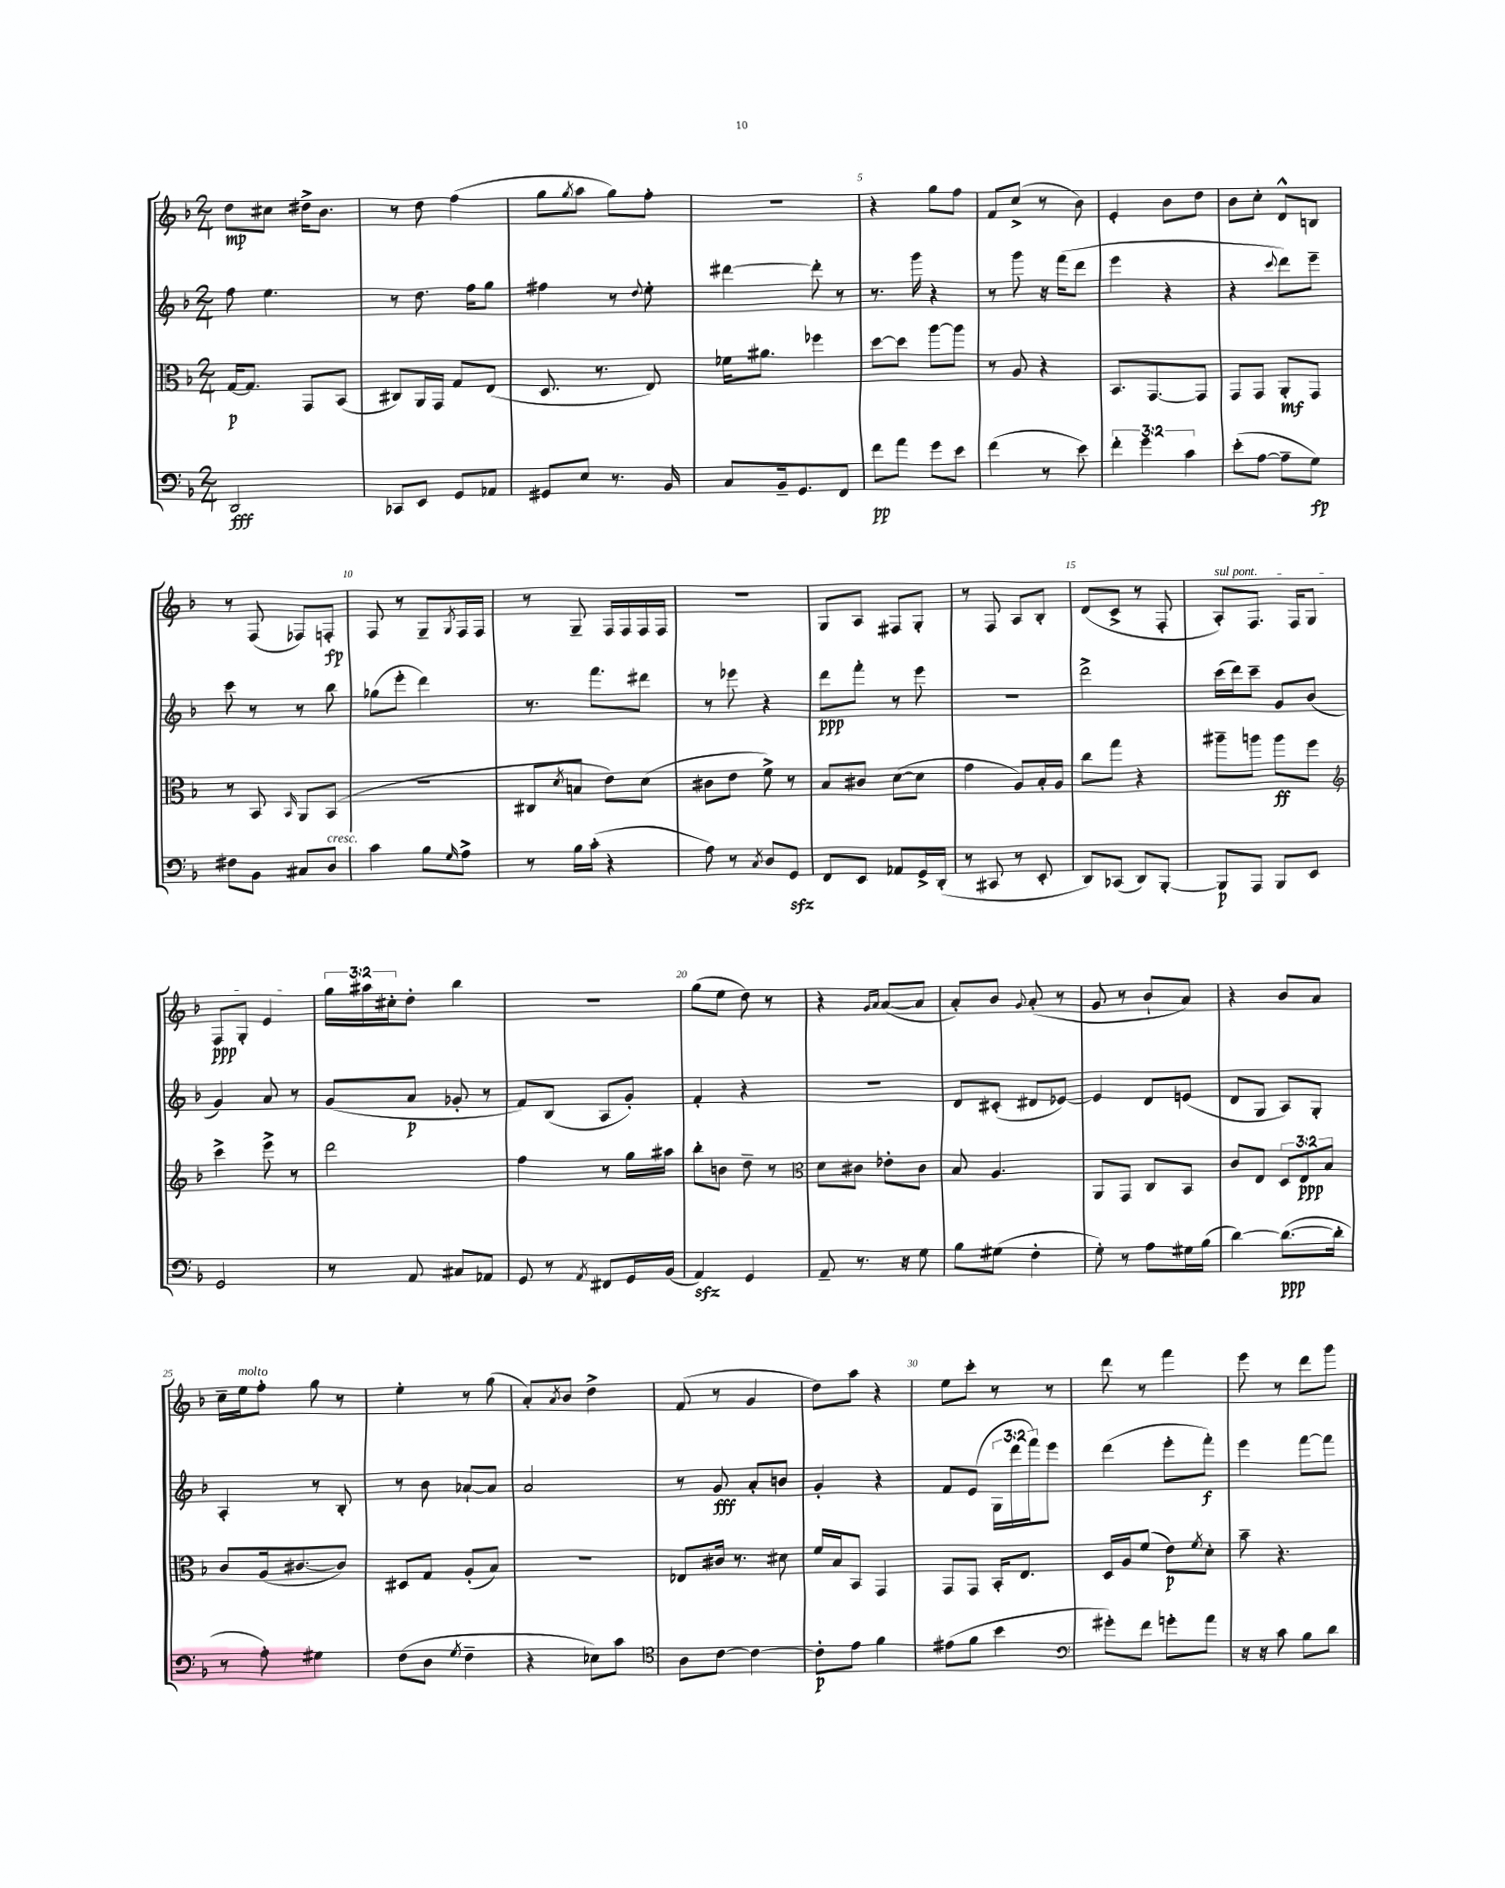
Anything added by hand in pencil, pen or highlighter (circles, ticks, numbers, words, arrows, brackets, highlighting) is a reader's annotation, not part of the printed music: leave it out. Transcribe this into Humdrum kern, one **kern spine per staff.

**kern	**kern	**kern	**kern
*staff4	*staff3	*staff2	*staff1
*clefF4	*clefC3	*clefG2	*clefG2
*k[b-]	*k[b-]	*k[b-]	*k[b-]
*M2/4	*M2/4	*M2/4	*M2/4
2DD	[16G	8ff	8dd
.	8.G]	.	.
.	.	4.ee	8cc#
.	8GG	.	16dd#^
.	.	.	8.b-
.	(8BB-	.	.
=	=	=	=
8CC-	8C#)	8r	8r
8EE	16AA	8.dd	8dd
.	16GG	.	.
8GG	8G	.	(4ff
.	.	16ff	.
8AA-	(8E	8gg	.
=	=	=	=
8GG#	8.D	4ff#	8gg
.	.	.	8qgg
8E	.	.	8aa
.	8.r	.	.
8.r	.	8r	8gg)
.	.	8qqdd	.
.	8E)	8ee'	8ff'
16BB-	.	.	.
=	=	=	=
8C	16f-	[4ddd#	2r
.	8.a#	.	.
16BB-~	.	.	.
8.GG	.	.	.
.	4ff-	8ddd#']	.
8FF	.	8r	.
=	=	=	=
8f	[8dd	8.r	4r
8a	8dd]	.	.
.	.	16ggg	.
8g	[8aa	4r	8gg
8e	8aa]	.	8ff
=	=	=	=
(4f	8r	8r	8f
.	8A	8ggg	(8cc^
8r	4r	16r	8r
.	.	(16fff	.
8e)	.	8ddd	8b-)
=	=	=	=
6f'	8.BB-	4eee	4e'
6g	.	.	.
.	[8.GG	.	.
.	.	4r	8b-
6c	.	.	.
.	8GG]	.	8dd
=	=	=	=
(8e'	8GG	4r	8b-
[8A	8GG	.	8cc'
.	.	8qqccc	.
8A~]	8AA'	8ddd)	8d^^
8G)	8GG	8eee~	8B
=	=	=	=
8F#	8r	8ccc	8r
8BB-	8BB-	8r	(8F
.	16qqBB-	.	.
8C#	8AA	8r	8F-)
8D	(8BB-	8bb-	8F'
=	=	=	=
4c	2r	(8gg-	8F
.	.	8eee'	8r
8B-	.	4ddd)	8G~
16qqG	.	.	8qG
8A^	.	.	16F
.	.	.	16F
=	=	=	=
8r	8C#	8.r	8r
.	8qd	.	.
16B-	8B	.	8G~
(16c'	.	8.fff	.
4r	8e)	.	16F
.	.	.	16F
.	(8d	8ddd#	16F
.	.	.	16F
=	=	=	=
8A)	8c#	8r	2r
8r	8e	8eee-	.
8qC	.	.	.
8D	8f^)	4r	.
8GG	8r	.	.
=	=	=	=
8FF	8B-	8ddd	8G
8EE	8c#	8fff'	8A
8AA-	([8d	8r	8F#
16GG^	8d]	8eee	8G'
(16DD'	.	.	.
=	=	=	=
8r	4g	2r	8r
8CC#	.	.	8F
8r	8A)	.	8A
8EE'	16B-'	.	8B-'
.	16A	.	.
=	=	=	=
8DD)	8cc	2ddd^	(8d
(8CC-	8gg	.	8c^
8DD)	4r	.	8r
[8BBB-'	.	.	8F'
=	=	=	=
8BBB-]	8aa#~	(16ccc	8A')
.	.	16ddd)	.
8AAA	8aa	8ccc~	8.F
8BBB-	8aa	8g	.
.	.	.	16F
8EE	8ff	(8b-	8G
=	=	=	=
*	*clefG2	*	*
2GG	4ccc^	4g)	8F
.	.	.	8G'
.	8eee^	8a	4e
.	8r	8r	.
=	=	=	=
8r	2ddd	(8g	24gg
.	.	.	24aa#
.	.	.	24cc#'
8AA	.	8a	8dd'
8C#	.	8g-'	4bb-
8AA-	.	8r	.
=	=	=	=
8GG	4ff	8f)	2r
8r	.	(8B-	.
8qAA	.	.	.
8FF#	8r	8A	.
16GG	16gg	8g')	.
(16BB-	16aa#	.	.
=	=	=	=
4AA)	8bb-'	4f'	(8gg
.	8b	.	8ee
4GG	8dd~	4r	8dd)
.	8r	.	8r
=	=	=	=
*	*clefC3	*	*
8AA~	8d	2r	4r
8.r	8c#	.	.
.	.	.	16qqg
.	.	.	16qqa
.	8e-'	.	([8a
16r	.	.	.
8G	8c#	.	8a]
=	=	=	=
8B-	8B-	8d	8a')
(8G#	4.A	(8c#'	8b-
.	.	.	8qqg
4F'	.	8d#	(8a'
.	.	[8e-)	8r
=	=	=	=
8G')	8AA	4e-]	8g
8r	8GG	.	8r
8A	8C	8d	8b-`
16G#	8BB-	(8e	8a)
(16B-	.	.	.
=	=	=	=
[4d)	8c	8d	4r
.	8E	8G	.
(8.d_	12D	8A)	8b-
.	12E	.	.
.	.	8G'	8a
.	12B-	.	.
16d']	.	.	.
=	=	=	=
8r	8c	4A'	16cc~
.	.	.	16ee
8A')	(16A	.	8ff'
.	[8.c#	.	.
4G#	.	8r	8gg
.	8c#])	8B-'	8r
=	=	=	=
(8F	8D#	8r	4ee'
8D	8G	8b-	.
8qG	.	.	.
4F~	(8A'	[8a-`	8r
.	8B-)	8a-]	(8gg
=	=	=	=
4r	2r	2a	8a')
.	.	.	8qa
.	.	.	8b-
8E-)	.	.	4dd^
8c	.	.	.
=	=	=	=
*clefC4	*	*	*
8A	8E-	8r	(8f
[8c	16c#	8g	8r
.	8.r	.	.
4c_	.	8a'	4g
.	8d#	8b	.
=	=	=	=
8c']	16f	4g'	8dd)
.	16B-	.	.
8e	8BB-	.	8aa
4f	4GG	4r	4r
=	=	=	=
(8e#	8GG	8f	8ee
8f	8GG	(8e	8ccc'
4b-	16BB-'	24G	8r
.	.	24ddd	.
.	8.E	.	.
.	.	24fff)	.
.	.	8eee	8r
=	=	=	=
*clefF4	*	*	*
8g#')	16D	(4ddd	8ddd
.	16A	.	.
8f	(8f	.	8r
8g'	8e)	8eee'	4fff
.	8qf	.	.
8a	8d'	8fff')	.
=	=	=	=
16r	8b-~	4eee	8eee
16r	.	.	.
8c	4.r	.	8r
8B-	.	[8fff	8ddd
8d	.	8fff]	8ggg
==	==	==	==
*-	*-	*-	*-
